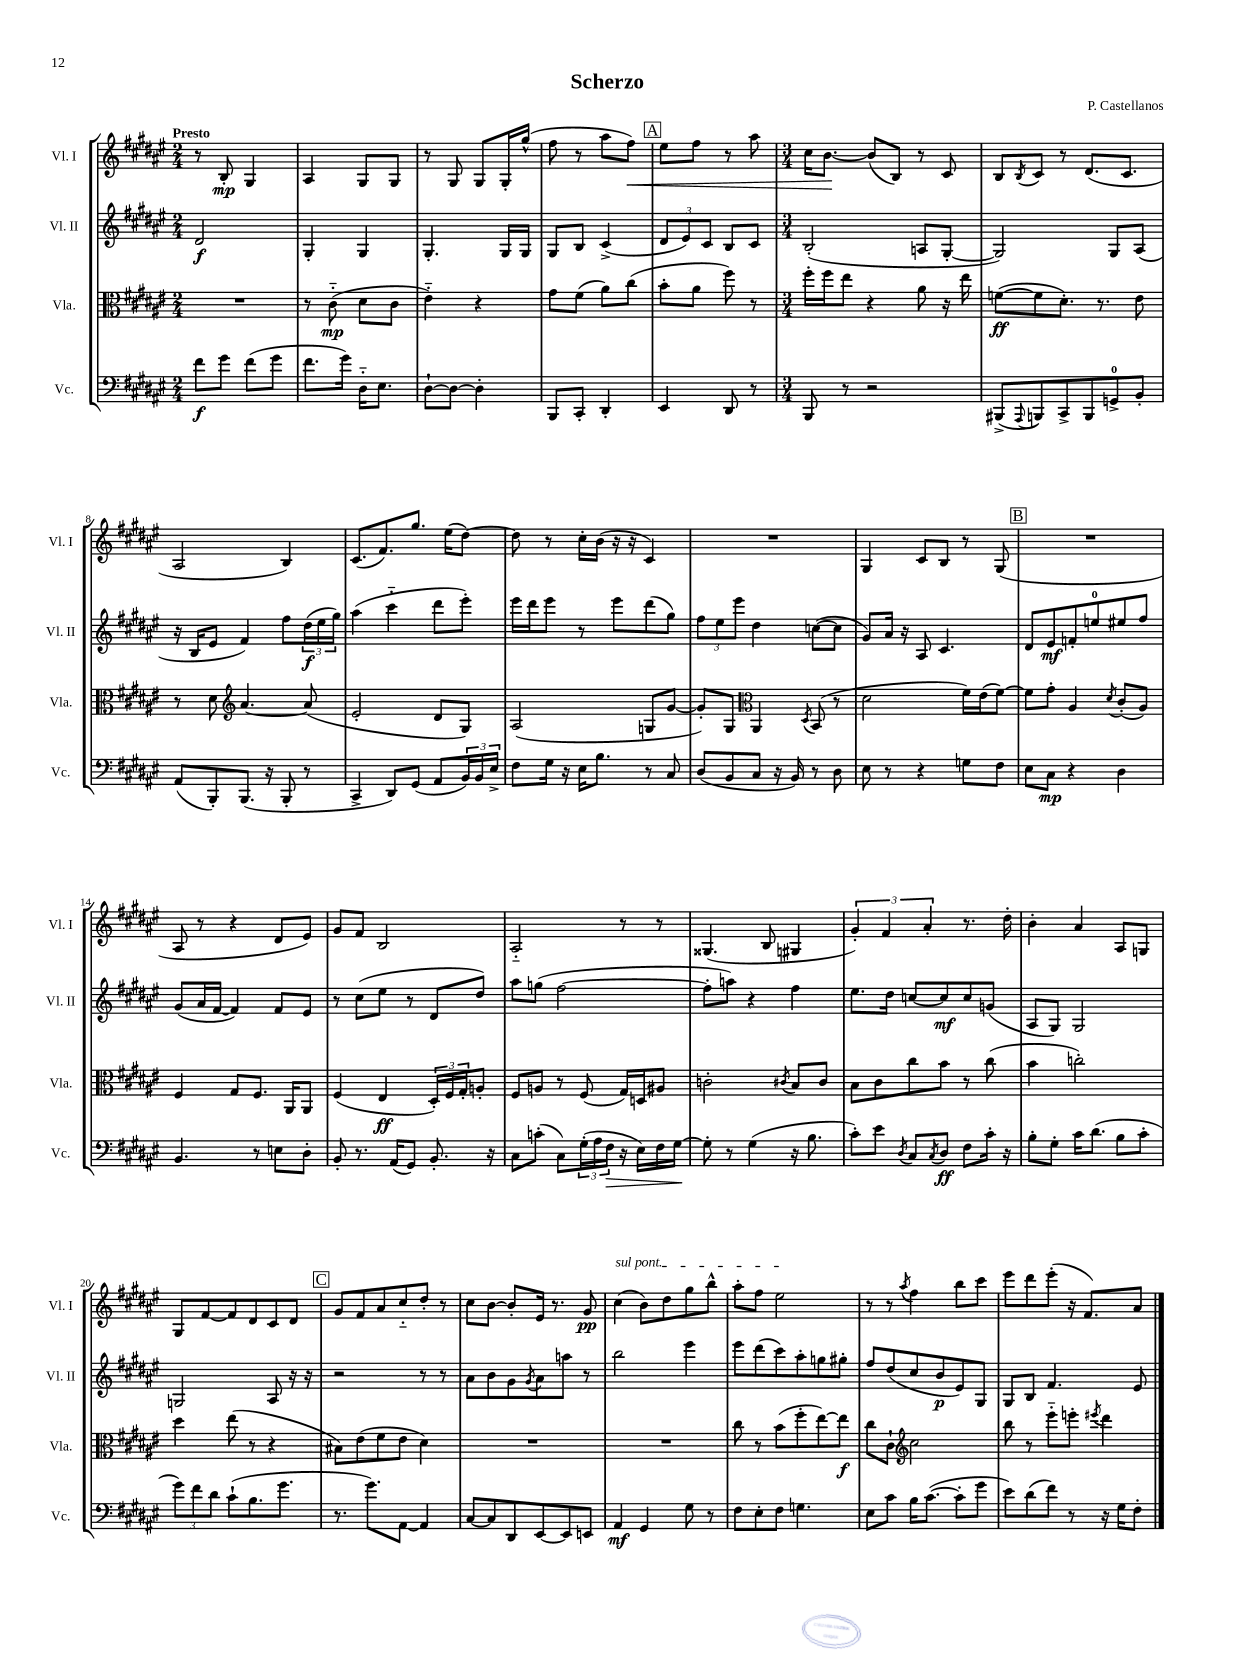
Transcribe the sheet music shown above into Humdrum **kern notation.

**kern	**dynam	**kern	**dynam	**kern	**dynam	**kern	**dynam
*part4	*part4	*part3	*part3	*part2	*part2	*part1	*part1
*staff4	*staff4	*staff3	*staff3	*staff2	*staff2	*staff1	*staff1
*I"Vc.	*	*I"Vla.	*	*I"Vl. II	*	*I"Vl. I	*
*I'Vc.	*	*I'Vla.	*	*I'Vl. II	*	*I'Vl. I	*
*clefF4	*	*clefC3	*	*clefG2	*	*clefG2	*
*k[f#c#g#d#a#e#]	*	*k[f#c#g#d#a#e#]	*	*k[f#c#g#d#a#e#]	*	*k[f#c#g#d#a#e#]	*
*M2/4	*	*M2/4	*	*M2/4	*	*M2/4	*
=1	=1	=1	=1	=1	=1	=1	=1
!	!	!	!	!	!	!LO:TX:a:B:t=Presto	!
8f#\L	f	2r	.	2d#/	f	8r	.
8g#\J	.	.	.	.	.	8B'/	mp
(8f#\L	.	.	.	.	.	4G#/	.
8g#\J	.	.	.	.	.	.	.
=2	=2	=2	=2	=2	=2	=2	=2
8.f#\L	.	8r	.	4G#'/	.	4A#/	.
.	.	(8c#\	mp	.	.	.	.
16g#\Jk)	.	.	.	.	.	.	.
16D#\KL	.	8d#\L	.	4G#/	.	8G#/L	.
8.E#\J	.	.	.	.	.	.	.
.	.	8c#\J	.	.	.	8G#/J	.
=3	=3	=3	=3	=3	=3	=3	=3
[8D#`\L	.	4e#\)	.	4.G#'/	.	8r	.
8D#\J_	.	.	.	.	.	8G#/	.
4D#'\]	.	4r	.	.	.	8G#/L	.
.	.	.	.	16G#/LL	.	16G#'/L	.
.	.	.	.	16G#/JJ	.	(16gg#^^/JJ	.
=4	=4	=4	=4	=4	=4	=4	=4
8BBB/L	.	8g#\L	.	8G#/L	.	8ff#\	.
8CC#'/J	.	(8f#\J	.	8B/J	.	8r	.
4DD#'/	.	8a#\L)	.	(4c#^/	.	8aa#\L	.
!	!	!	!	!	!	!	!LO:HP:b
.	.	(8cc#\J	.	.	.	8ff#\J)	<
!!LO:REH:place=s1:t=A
=5	=5	=5	=5	=5	=5	=5	=5
4EE#/	.	8b'\L	.	12d#/L	.	8ee#\L	.
.	.	.	.	12e#/)	.	.	.
.	.	8a#\J	.	.	.	8ff#\J	.
.	.	.	.	12c#/J	.	.	.
8DD#/	.	8ff#\)	.	8B/L	.	8r	.
8r	.	8r	.	8c#/J	.	8aa#\	.
=6	=6	=6	=6	=6	=6	=6	=6
*M3/4	*	*M3/4	*	*M3/4	*	*M3/4	*
8BBB/	.	16ff#'\LL	.	(2B'/	.	16cc#\KL	.
.	.	16ff#\J	.	.	.	[8.b\J	.
8r	.	8ee#\J	.	.	.	.	.
2r	.	4r	.	.	.	(8b/L]	[
.	.	.	.	.	.	8B/J)	.
.	.	8a#\	.	8An/L	.	8r	.
.	.	16r	.	[8G#'/J	.	8c#/	.
.	.	16ee#\	.	.	.	.	.
=7	=7	=7	=7	=7	=7	=7	=7
(8BBB#X^/L	.	([8fn\L	ff	2G#/])	.	8B/L	.
8qqAAA#/	.	.	.	.	.	8qB/	.
8BBBn/)	.	8f\]	.	.	.	8c#/J	.
8CC#^/	.	8.d#'\J)	.	.	.	8r	.
8BBB/	.	.	.	.	.	(8.d#/L	.
.	.	8.r	.	.	.	.	.
8GGn^/	.	.	.	8G#/L	.	.	.
.	.	.	.	.	.	8.c#/J	.
8BB'/J	.	8e#\	.	(8A#/J	.	.	.
!!LO:LB:g=z
=8	=8	=8	=8	=8	=8	=8	=8
(8AA#/L	.	8r	.	16r	.	2A#/	.
.	.	.	.	16B/KL	.	.	.
8BBB'/)	.	8d#\	.	8e#/J	.	.	.
*	*	*clefG2	*	*	*	*	*
(8.BBB/J	.	[4.a#/	.	4f#/)	.	.	.
16r	.	.	.	.	.	.	.
8BBB'/	.	.	.	8ff#\L	.	4B/)	.
8r	.	(8a#/]	.	(24dd#\L	f	.	.
.	.	.	.	24ee#\	.	.	.
.	.	.	.	24gg#\JJ)	.	.	.
=9	=9	=9	=9	=9	=9	=9	=9
4CC#^/	.	2e#'/	.	(4aa#\	.	(8.c#/L	.
.	.	.	.	.	.	8.f#/)	.
8DD#/L)	.	.	.	4ccc#\	.	.	.
(8GG#/J	.	.	.	.	.	8.gg#/J	.
8AA#/L	.	8d#/L	.	8ddd#\L	.	.	.
.	.	.	.	.	.	(16ee#\KL	.
24BB/L)	.	8G#/J)	.	8eee#'\J)	.	[8dd#\J)	.
24BB/	.	.	.	.	.	.	.
24E#^/JJ	.	.	.	.	.	.	.
=10	=10	=10	=10	=10	=10	=10	=10
8F#\L	.	(2A#/	.	16eee#\LL	.	8dd#\]	.
.	.	.	.	16ddd#\J	.	.	.
16G#\Jk	.	.	.	8eee#\J	.	8r	.
16r	.	.	.	.	.	.	.
16E#\KL	.	.	.	8r	.	16cc#'\LL	.
8.B\J	.	.	.	.	.	(16b\JJ	.
.	.	.	.	8eee#\L	.	16r	.
.	.	.	.	.	.	16r	.
8r	.	8Gn/L	.	(8ddd#\	.	4c#/)	.
8C#/	.	[8g#/J	.	8gg#\J)	.	.	.
=11	=11	=11	=11	=11	=11	=11	=11
(8D#/L	.	8g#'/L])	.	12ff#\L	.	2.r	.
.	.	.	.	12ee#\	.	.	.
8BB/	.	8G#/J	.	.	.	.	.
.	.	.	.	12eee#\J	.	.	.
*	*	*clefC3	*	*	*	*	*
8C#/J	.	4AA#/	.	4dd#\	.	.	.
16r	.	.	.	.	.	.	.
16BB/)	.	.	.	.	.	.	.
.	.	8qD#/	.	.	.	.	.
8r	.	(8BB/	.	([8ccn\L	.	.	.
8D#\	.	8r	.	8cc\J]	.	.	.
=12	=12	=12	=12	=12	=12	=12	=12
8E#\	.	2d#\	.	8g#/L)	.	4G#/	.
8r	.	.	.	16a#/Jk	.	.	.
.	.	.	.	16r	.	.	.
4r	.	.	.	8A#/	.	8c#/L	.
.	.	.	.	4.c#/	.	8B/J	.
8Gn\L	.	16f#\LL)	.	.	.	8r	.
.	.	(16e#\J	.	.	.	.	.
8F#\J	.	[8f#\J)	.	.	.	(8G#/	.
!!LO:REH:place=s1:t=B
=13	=13	=13	=13	=13	=13	=13	=13
8E#\L	.	8f#\L]	.	8d#/L	.	2.r	.
8C#\J	mp	8g#'\J	.	8e#/	mf	.	.
4r	.	4A#/	.	8fn'/	.	.	.
.	.	.	.	8een/	.	.	.
.	.	8qd#/	.	.	.	.	.
4D#\	.	(8c#'/L	.	8ee#X/	.	.	.
.	.	8A#/J)	.	8ff#/J	.	.	.
!!LO:LB:g=z
=14	=14	=14	=14	=14	=14	=14	=14
4.BB/	.	4F#/	.	(8g#/L	.	8A#/	.
.	.	.	.	16a#/L	.	8r	.
.	.	.	.	[16f#/JJ	.	.	.
.	.	8G#/L	.	4f#/])	.	4r	.
8r	.	8.F#/J	.	.	.	.	.
8En\L	.	.	.	8f#/L	.	8d#/L	.
.	.	16AA#/KL	.	.	.	.	.
8D#'\J	.	8AA#/J	.	8e#/J	.	8e#/J)	.
=15	=15	=15	=15	=15	=15	=15	=15
8BB'/	.	(4F#/	.	8r	.	8g#/L	.
8.r	.	.	.	(8cc#\L	.	8f#/J	.
.	.	4E#/	ff	8ee#\J	.	2B/	.
(16AA#/KL	.	.	.	.	.	.	.
8GG#/J)	.	.	.	8r	.	.	.
8.BB'/	.	24D#'/LL)	.	8d#/L	.	.	.
.	.	24F#/	.	.	.	.	.
.	.	24G#'/J	.	.	.	.	.
.	.	8An'/J	.	8dd#/J)	.	.	.
16r	.	.	.	.	.	.	.
=16	=16	=16	=16	=16	=16	=16	=16
8C#\L	.	8F#/L	.	8aa#\L	.	2A#/	.
(8cn'\J	.	8An/J	.	(8ggn\J	.	.	.
8C#\L)	.	8r	.	[2ff#\	.	.	.
(24G#'\L	.	(8F#/	.	.	.	.	.
24A#\	.	.	.	.	.	.	.
!	!LO:HP:b	!	!	!	!	!	!
24F#\JJ	>	.	.	.	.	.	.
16r	.	16G#/LL)	.	.	.	8r	.
16E#\LL)	.	16Dn/J	.	.	.	.	.
16F#\	.	8A#X/J	.	.	.	8r	.
[16G#\JJ	.	.	.	.	.	.	.
.	]	.	.	.	.	.	.
=17	=17	=17	=17	=17	=17	=17	=17
8G#'\]	.	2cn'\	.	8ff#'\L]	.	(4.G##X/	.
8r	.	.	.	8aan\J)	.	.	.
(4G#\	.	.	.	4r	.	.	.
.	.	.	.	.	.	8B/	.
.	.	8qc#X/	.	.	.	.	.
16r	.	8B/L	.	4ff#\	.	4G#X/	.
8.B\	.	.	.	.	.	.	.
.	.	8c#/J	.	.	.	.	.
=18	=18	=18	=18	=18	=18	=18	=18
8c#'\L)	.	8B\L	.	8.ee#\L	.	6g#'/)	.
8e#\J	.	8c#\	.	.	.	.	.
.	.	.	.	.	.	6f#/	.
.	.	.	.	16dd#\Jk	.	.	.
8qD#/	.	.	.	.	.	.	.
8C#/L	.	8cc#\	.	[8ccn/L	.	.	.
.	.	.	.	.	.	6a#'/	.
8qC#/	.	.	.	.	.	.	.
8D#/J	ff	8b\J	.	8cc/]	mf	.	.
8F#\L	.	8r	.	8cc/	.	8.r	.
16c#'\Jk	.	(8cc#\	.	(8gn/J	.	.	.
16r	.	.	.	.	.	16dd#'\	.
=19	=19	=19	=19	=19	=19	=19	=19
8B'\L	.	4b\	.	8A#/L	.	4b'\	.
8G#'\J	.	.	.	8G#/J)	.	.	.
16c#\KL	.	2ccn'\)	.	2G#/	.	4a#/	.
(8.d#\J	.	.	.	.	.	.	.
8B\L	.	.	.	.	.	8A#/L	.
8c#'\J	.	.	.	.	.	8Gn/J	.
!!LO:LB:g=z
=20	=20	=20	=20	=20	=20	=20	=20
12g#\L)	.	4dd#\	.	2Gn/	.	8G#/L	.
12f#\	.	.	.	.	.	.	.
.	.	.	.	.	.	[8f#/	.
12d#\J	.	.	.	.	.	.	.
(8c#`\L	.	(8ee#\	.	.	.	8f#/]	.
8.B\	.	8r	.	.	.	8d#/	.
.	.	4r	.	8A#/	.	8c#/	.
8.g#\J	.	.	.	.	.	.	.
.	.	.	.	16r	.	8d#/J	.
.	.	.	.	16r	.	.	.
!!LO:REH:place=s1:t=C
=21	=21	=21	=21	=21	=21	=21	=21
8.r	.	8B#X\L)	.	2r	.	8g#/L	.
.	.	(8e#\	.	.	.	8f#/	.
8.g#\L)	.	.	.	.	.	.	.
.	.	8f#\	.	.	.	8a#/	.
[8AA#\J	.	8e#\J	.	.	.	8cc#/	.
4AA#/]	.	4d#\)	.	8r	.	8dd#'/J	.
.	.	.	.	8r	.	8r	.
=22	=22	=22	=22	=22	=22	=22	=22
[8C#/L	.	2.r	.	8a#\L	.	8cc#\L	.
8C#/]	.	.	.	8b\	.	[8b\J	.
8DD#/	.	.	.	8g#\	.	8b'/L]	.
.	.	.	.	8qg#/	.	.	.
[8EE#/	.	.	.	8a#\	.	16e#/Jk	.
.	.	.	.	.	.	8.r	.
8EE#/]	.	.	.	8aan\J	.	.	.
8EEn/J	.	.	.	8r	.	8g#/	pp
=23	=23	=23	=23	=23	=23	=23	=23
!	!	!	!	!	!	!LO:TX:a:i:t=sul pont.	!
4AA#/	mf	2.r	.	2bb\	.	(4cc#\	.
4GG#/	.	.	.	.	.	8b\L)	.
.	.	.	.	.	.	8dd#\	.
8G#\	.	.	.	4eee#\	.	8gg#\	.
8r	.	.	.	.	.	8bb^^\J	.
=24	=24	=24	=24	=24	=24	=24	=24
8F#\L	.	8cc#\	.	8eee#\L	.	8aa#'\L	.
8E#'\	.	8r	.	(8ddd#\	.	8ff#\J	.
8F#\J	.	(8b\L	.	8ccc#\)	.	2ee#\	.
4.Gn\	.	8ff#'\	.	8aa#'\	.	.	.
.	.	[8ee#\)	.	8ggn\	.	.	.
.	.	8ee#\J]	f	8gg#X'\J	.	.	.
=25	=25	=25	=25	=25	=25	=25	=25
8E#\L	.	8cc#\L	.	8ff#/L	.	8r	.
8c#\J	.	8c#`\J	.	(8dd#/	.	8r	.
*	*	*clefG2	*	*	*	*	*
.	.	.	.	.	.	8qaa#/	.
16B\KL	.	2cc#\	.	8cc#/	.	4ff#\	.
([8.c#\J	.	.	.	.	.	.	.
.	.	.	.	8b/	p	.	.
8c#'\L]	.	.	.	8e#/)	.	8bb\L	.
8g#\J	.	.	.	8G#/J	.	8ccc#\J	.
=26	=26	=26	=26	=26	=26	=26	=26
8e#\L)	.	8bb\	.	8G#/L	.	8eee#\L	.
(8d#\	.	8r	.	8B/J	.	8ddd#\	.
8f#\J)	.	8eee#\L	.	4.f#/	.	(8eee#'\J	.
8r	.	8eeen'\J	.	.	.	16r	.
.	.	.	.	.	.	8.f#/L)	.
.	.	8qeee#X/	.	.	.	.	.
16r	.	4ddd#\	.	.	.	.	.
16G#\KL	.	.	.	.	.	.	.
8F#'\J	.	.	.	8e#/	.	8a#/J	.
==	==	==	==	==	==	==	==
*-	*-	*-	*-	*-	*-	*-	*-
